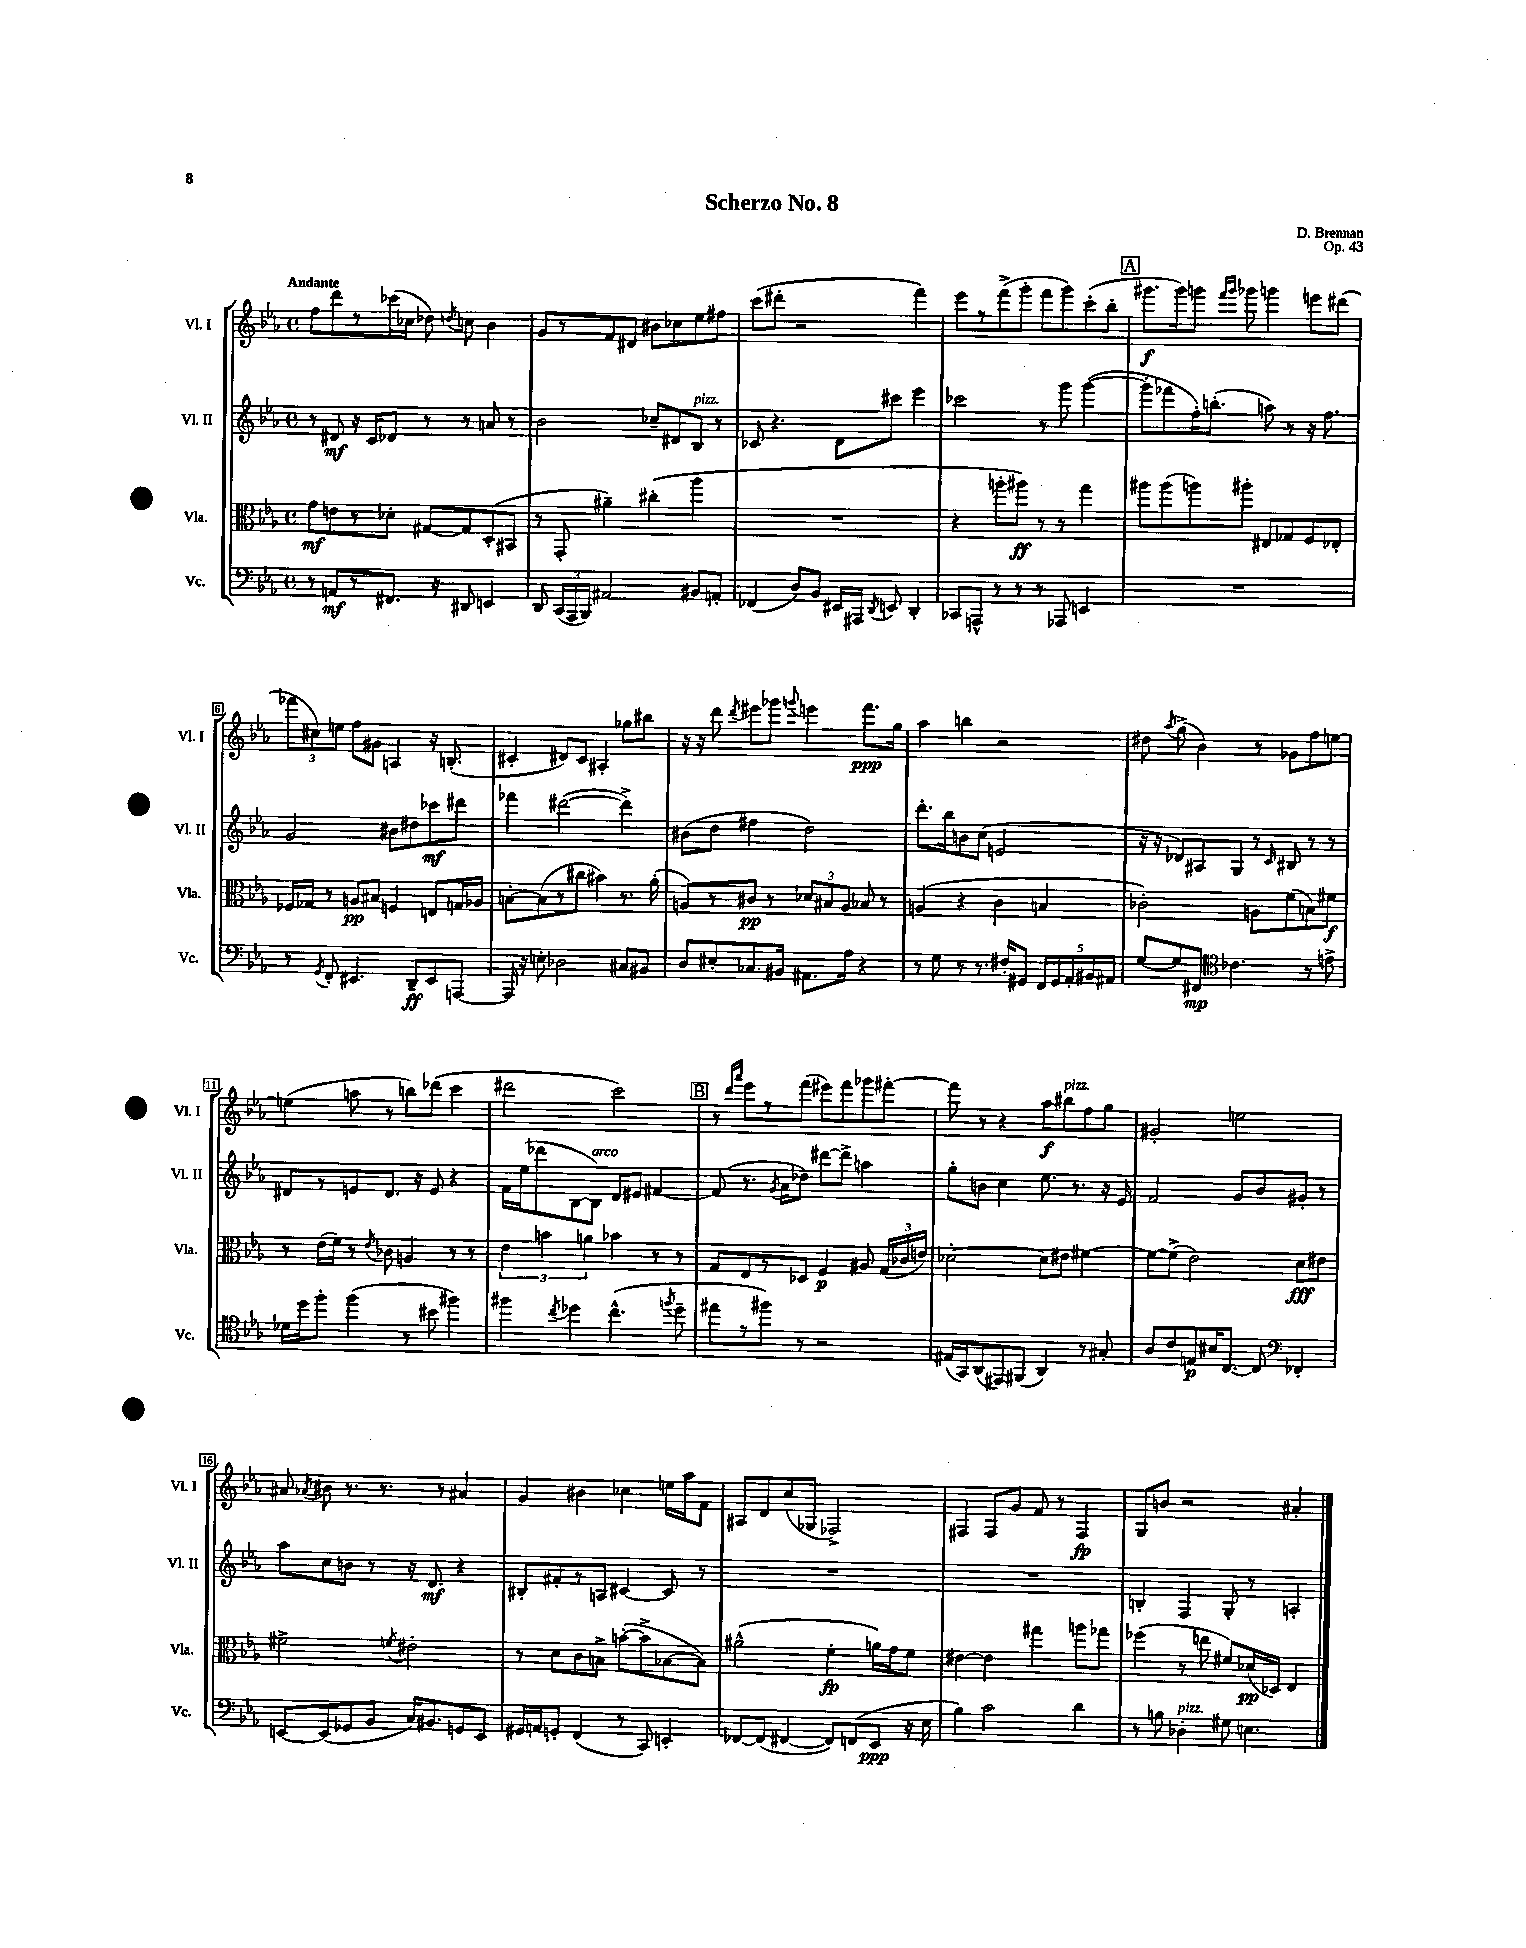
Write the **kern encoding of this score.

**kern	**dynam	**kern	**dynam	**kern	**dynam	**kern	**dynam
*part4	*part4	*part3	*part3	*part2	*part2	*part1	*part1
*staff4	*staff4	*staff3	*staff3	*staff2	*staff2	*staff1	*staff1
*I"Vc.	*	*I"Vla.	*	*I"Vl. II	*	*I"Vl. I	*
*I'Vc.	*	*I'Vla.	*	*I'Vl. II	*	*I'Vl. I	*
*clefF4	*	*clefC3	*	*clefG2	*	*clefG2	*
*k[b-e-a-]	*	*k[b-e-a-]	*	*k[b-e-a-]	*	*k[b-e-a-]	*
*M4/4	*	*M4/4	*	*M4/4	*	*M4/4	*
*met(c)	*	*met(c)	*	*met(c)	*	*met(c)	*
=1	=1	=1	=1	=1	=1	=1	=1
!	!	!	!	!	!	!LO:TX:a:B:t=Andante	!
8r	.	8g\L	mf	8r	.	8ff\L	.
8AAn/L	mf	8en\	.	8d#X/	mf	8ddd\	.
8r	.	8r	.	16r	.	8r	.
.	.	.	.	16c/KL	.	.	.
8.FF#X/J	.	8d-X'\J	.	8d-X/J	.	(16ccc-X\L	.
.	.	.	.	.	.	16cc-X\JJ	.
.	.	[8G#X/L	.	8r	.	8dd-X\)	.
16r	.	.	.	.	.	.	.
.	.	.	.	.	.	8qddn/	.
8DD#X/	.	8G#/]	.	8r	.	8ccn\	.
4EEn/	.	(8D'/	.	8an/	.	4b-\	.
.	.	8BB#X/J	.	8r	.	.	.
=2	=2	=2	=2	=2	=2	=2	=2
8DD/	.	8r	.	2b-\	.	8g/L	.
(24CC/LL	.	8GG'/	.	.	.	8r	.
24AAA-/	.	.	.	.	.	.	.
24BBB-/JJ)	.	.	.	.	.	.	.
2AA#X/	.	4a#X~\)	.	.	.	8f/	.
.	.	.	.	.	.	8d#X/J	.
.	.	(4cc#X'\	.	8cc-X~/L	.	8b#X\L	.
.	.	.	.	8d#X/	.	8cc-X\	.
!	!	!	!	!LO:TX:a:i:t=pizz.	!	!	!
8BB#X/L	.	4aa-\	.	8B-/J	.	8ee-\	.
8AAn'/J	.	.	.	8r	.	8ff#X\J	.
=3	=3	=3	=3	=3	=3	=3	=3
(4FF-X/	.	1r	.	8c-X/	.	(8ccc\L	.
.	.	.	.	4.r	.	8ddd#X'\J	.
8D/L)	.	.	.	.	.	2r	.
8BB-/J	.	.	.	.	.	.	.
16EE#X/LL	.	.	.	8d\L	.	.	.
16AAA#X/JJ	.	.	.	.	.	.	.
8qDD/	.	.	.	.	.	.	.
8EEn/	.	.	.	8ccc#X\J	.	.	.
4DD'/	.	.	.	4eee-\	.	4fff\)	.
=4	=4	=4	=4	=4	=4	=4	=4
8CC-X/L	.	4r	.	2ccc-X\	.	8eee-\L	.
8AAAn^^/J	.	.	.	.	.	8r	.
8r	.	8aan'\L	.	.	.	(8fff^\	.
8r	.	8aa#X\J)	ff	.	.	8ggg'\J	.
8r	.	8r	.	8r	.	8fff\L	.
8AAA-X/	.	8r	.	8ggg\	.	8ggg\)	.
4EEn/	.	4gg\	.	([4ggg\	.	(8ccc'\	.
.	.	.	.	.	.	8bb-'\J	.
!!LO:REH:place=s1:t=A
=5	=5	=5	=5	=5	=5	=5	=5
1r	.	8aa#X\L	.	8ggg'\L]	.	8.ggg#X\L	f
.	.	(8aa#\	.	8fff-X\	.	.	.
.	.	.	.	.	.	16ggg#\k)	.
.	.	8aan\)	.	16ff'\K)	.	8gggn\J	.
.	.	.	.	(8.bbn'\J	.	.	.
.	.	.	.	.	.	16qqfff/LL	.
.	.	.	.	.	.	16qqggg/JJ	.
.	.	8aa#X'\J	.	.	.	8ggg-X\	.
.	.	8E#X/L	.	8aan\)	.	4gggn\	.
.	.	8G-X/	.	8r	.	.	.
.	.	8F/	.	16r	.	8eeen\L	.
.	.	.	.	8.ff\	.	.	.
.	.	8E-X'/J	.	.	.	(8ddd#X\J	.
!!LO:LB:g=z
=6	=6	=6	=6	=6	=6	=6	=6
8r	.	16F-X/LL	.	2g/	.	12fff-X\L	.
.	.	16G-X/JJ	.	.	.	.	.
.	.	.	.	.	.	12cc#X\)	.
8qGG/	.	.	.	.	.	.	.
8FF'/	.	8r	.	.	.	.	.
.	.	.	.	.	.	12een\J	.
4.EE#X/	.	8An/L	pp	.	.	8ff\L	.
.	.	8B#X/J	.	.	.	8g#X\J	.
.	.	4Fn/	.	8b#X\L	.	4An/	.
8DD~/L	ff	.	.	8dd#X\	.	.	.
8EE#/	.	8En/L	.	8ccc-X\	mf	16r	.
.	.	.	.	.	.	(8.Bn'/	.
[8AAAn/J	.	16Gn/L	.	8ddd#X\J	.	.	.
.	.	16A-X/JJ	.	.	.	.	.
=7	=7	=7	=7	=7	=7	=7	=7
16AAA/]	.	[8Bn'\L	.	4fff-X\	.	4c#X'/	.
16r	.	.	.	.	.	.	.
8En'\	.	(8B\]	.	.	.	.	.
2D-X\	.	8r	.	([2ddd#X\	.	8d#X/L)	.
.	.	8cc#X\J	.	.	.	8c#/J	.
.	.	4b#X\)	.	.	.	4A#X'/	.
8C#X/L	.	8.r	.	4ddd#^\])	.	8gg-X\L	.
8BB#X/J	.	.	.	.	.	8bb#X\J	.
.	.	(16a-'\	.	.	.	.	.
=8	=8	=8	=8	=8	=8	=8	=8
8D/L	.	8An/L)	.	(8b#X\L	.	16r	.
.	.	.	.	.	.	16r	.
8E#X'/	.	8r	.	8dd\J	.	8ddd\	.
.	.	.	.	.	.	8qddd/	.
8.C-X/	.	8c#X/J	pp	4ff#X\	.	8eee#X\L	.
.	.	8r	.	.	.	8ggg-X\J	.
16BB#X/Jk	.	.	.	.	.	.	.
.	.	.	.	.	.	8qqgggn/	.
8.AA#X\L	.	12d-X/L	.	2dd\)	.	4eeen\	.
.	.	12B#X/	.	.	.	.	.
.	.	12A/J	.	.	.	.	.
16A-\Jk	.	.	.	.	.	.	.
4r	.	8B-X/	.	.	.	8.fff\L	ppp
.	.	8r	.	.	.	.	.
.	.	.	.	.	.	16gg\Jk	.
=9	=9	=9	=9	=9	=9	=9	=9
8r	.	(4An/	.	8.ddd'\L	.	4aa-\	.
8G\	.	.	.	.	.	.	.
.	.	.	.	16bb-\k	.	.	.
8r	.	4r	.	8bn\	.	4bbn\	.
8.r	.	.	.	(8cc\J	.	.	.
.	.	4c\	.	2en/	.	2r	.
16F#X'/KL	.	.	.	.	.	.	.
8GG#X/J	.	.	.	.	.	.	.
20FF/LL	.	4Bn/	.	.	.	.	.
20GG#/	.	.	.	.	.	.	.
20AA-'/	.	.	.	.	.	.	.
20BB#X/	.	.	.	.	.	.	.
20AA#X/JJ	.	.	.	.	.	.	.
=10	=10	=10	=10	=10	=10	=10	=10
[8G/L	.	2c-X'\)	.	16r	.	8dd#X\	.
.	.	.	.	16r	.	.	.
.	.	.	.	.	.	8qaa-/	.
8G/]	.	.	.	8d-X/L)	.	(8gg^\	.
8FF#X/J	mp	.	.	8A#X/	.	4b-\)	.
*clefC4	*	*	*	*	*	*	*
4.c-X\	.	.	.	8G/J	.	.	.
.	.	8An\L	.	8r	.	8r	.
.	.	.	.	16qqc/	.	.	.
.	.	(8f\	.	8B#X/	.	8g-X\L	.
8r	.	8Bn\)	.	8r	.	8ff\	.
8en^\	.	8f#X\J	f	8r	.	[8een\J	.
!!LO:LB:g=z
=11	=11	=11	=11	=11	=11	=11	=11
16d-X\LL	.	8r	.	8d#X/L	.	(4een\]	.
16dd\J	.	.	.	.	.	.	.
8ff'\J	.	(16e-\LL	.	8r	.	.	.
.	.	16f\JJ)	.	.	.	.	.
(4ff\	.	8r	.	8en/	.	8aan\	.
.	.	8qe-/	.	.	.	.	.
.	.	8c-X\	.	8.d#/J	.	8r	.
8r	.	4An/	.	.	.	8bbn\L)	.
.	.	.	.	16r	.	.	.
8b#X\	.	.	.	8e/	.	(8ddd-X\J	.
4ff#X\)	.	8r	.	4r	.	4ccc\	.
.	.	8r	.	.	.	.	.
=12	=12	=12	=12	=12	=12	=12	=12
4ff#X\	.	6e-\	.	16f\LL	.	2ddd#X\	.
.	.	.	.	(16ee-\J	.	.	.
.	.	.	.	8ddd-X\	.	.	.
.	.	6bn\	.	.	.	.	.
8qcc/	.	.	.	.	.	.	.
4dd-X\	.	.	.	[8B-\	.	.	.
.	.	6an\	.	.	.	.	.
!	!	!	!	!LO:TX:a:i:t=arco	!	!	!
.	.	.	.	8B-\J])	.	.	.
(4.cc^^\	.	4b-X\	.	8d/L	.	2ccc\)	.
.	.	.	.	8e#X/J	.	.	.
.	.	8r	.	[4f#X/	.	.	.
8qffn/	.	.	.	.	.	.	.
8dd-~\	.	8r	.	.	.	.	.
!!LO:REH:place=s1:t=B
=13	=13	=13	=13	=13	=13	=13	=13
8ee#X\L	.	8G/L	.	(8f#/]	.	8r	.
.	.	.	.	.	.	16qqddd/LL	.
.	.	.	.	.	.	16qqaaa-/JJ	.
8r	.	8E-/	.	8.r	.	8eee-\L	.
8ff#X\J)	.	8r	.	.	.	8r	.
.	.	.	.	8qg/	.	.	.
.	.	.	.	16a-\KL	.	.	.
8r	.	8D-X/J	.	8dd-X\J)	.	(8fff\J	.
2r	.	4F/	p	[8ddd#X\L	.	8eee#X\L)	.
.	.	.	.	8ddd#^\J]	.	8fff\	.
.	.	8A#X/	.	4aan\	.	8ggg-X\	.
.	.	(24G/LL	.	.	.	[8fff#X'\J	.
.	.	24c-X/	.	.	.	.	.
.	.	24en/JJ)	.	.	.	.	.
=14	=14	=14	=14	=14	=14	=14	=14
(16E#X/LL	.	[2d-X'\	.	8gg'\L	.	8fff#\]	.
16GG/J)	.	.	.	.	.	.	.
(8AA-/	.	.	.	8bn\J	.	8r	.
8EE#X/)	.	.	.	4cc\	.	4r	.
(8FF#X/J	.	.	.	.	.	.	.
4AA-/)	.	8d-\L]	.	8.ee-\	.	8aa-\L	f
!	!	!	!	!	!	!LO:TX:a:i:t=pizz.	!
.	.	8e#X\J	.	.	.	8bb#X\	.
.	.	.	.	8.r	.	.	.
8r	.	[4f#X\	.	.	.	8ff\	.
8G#X'/	.	.	.	16r	.	8gg\J	.
.	.	.	.	16e-/	.	.	.
=15	=15	=15	=15	=15	=15	=15	=15
8A-/L	.	8f#\L_	.	2f/	.	2g#X'/	.
8c/	.	(8f#^\J]	.	.	.	.	.
8En/	p	2e-\)	.	.	.	.	.
16B#X/K	.	.	.	.	.	.	.
[8.C/J	.	.	.	.	.	.	.
.	.	.	.	8g/L	.	2een\	.
8C/]	.	.	.	8b-/	.	.	.
*clefF4	*	*	*	*	*	*	*
4FF-X'/	.	8d\L	fff	8g#X'/J	.	.	.
.	.	8e#X\J	.	8r	.	.	.
!!LO:LB:g=z
=16	=16	=16	=16	=16	=16	=16	=16
[8EEn/L	.	2f#X^\	.	8aa-\L	.	8a#X/	.
.	.	.	.	.	.	8qa-X/	.
(8EE/]	.	.	.	8cc\	.	8b#X\	.
8GG-X/	.	.	.	8bn\J	.	8.r	.
8BB-/J	.	.	.	8r	.	.	.
.	.	.	.	.	.	8.r	.
.	.	8qfn/	.	.	.	.	.
16C/KL)	.	2e#X'\	.	16r	.	.	.
8.BB#X/	.	.	.	8.d/	mf	.	.
.	.	.	.	.	.	8r	.
8GGn/	.	.	.	4r	.	4a#X/	.
8EE/J	.	.	.	.	.	.	.
=17	=17	=17	=17	=17	=17	=17	=17
16GG#X/LL	.	8r	.	8B#X'/L	.	4g/	.
16AAn/J	.	.	.	.	.	.	.
8GGn'/J	.	8d\L	.	8f#X'/	.	.	.
(4FF/	.	8c\	.	8r	.	4b#X\	.
.	.	8Bn^\J	.	8An/J	.	.	.
8r	.	([8bn'\L	.	[4c#X/	.	4cc-X\	.
8CC/)	.	8b^\]	.	.	.	.	.
4EEn'/	.	[8B-X\	.	8c#/]	.	16een\LL	.
.	.	.	.	.	.	16aa-\J	.
.	.	8B-\J])	.	8r	.	8f\J	.
=18	=18	=18	=18	=18	=18	=18	=18
[8FF-X/L	.	(2a#X^^\	.	1r	.	8A#X/L	.
(8FF-/J]	.	.	.	.	.	8d/	.
[4FF#X/	.	.	.	.	.	(8cc/	.
.	.	.	.	.	.	8G-X/J	.
8FF#/L])	.	4f'\	fp	.	.	2F-X^/)	.
(8FFn/	.	.	.	.	.	.	.
8EE-/J	ppp	16an\LL)	.	.	.	.	.
.	.	16g\J	.	.	.	.	.
16r	.	8f\J	.	.	.	.	.
16E-\	.	.	.	.	.	.	.
=19	=19	=19	=19	=19	=19	=19	=19
4B-\)	.	[4e#X\	.	1r	.	4F#X/	.
2c\	.	4e#\]	.	.	.	8F#/L	.
.	.	.	.	.	.	8g/J	.
.	.	4gg#X\	.	.	.	8f/	.
.	.	.	.	.	.	8r	.
4d\	.	8aan\L	.	.	.	4F#/	fp
.	.	8gg-X\J	.	.	.	.	.
=20	=20	=20	=20	=20	=20	=20	=20
8r	.	(4ff-X\	.	4Bn'/	.	8G/L	.
8Bn\	.	.	.	.	.	8bn/J	.
!LO:TX:a:i:t=pizz.	!	!	!	!	!	!	!
4D-X'\	.	8r	.	4F/	.	2r	.
.	.	8een\	.	.	.	.	.
8G#X\	.	8f#X/L)	.	8G'/	.	.	.
4.En\	.	(16d-X/L	pp	8r	.	.	.
.	.	16D-X/JJ)	.	.	.	.	.
.	.	4E-/	.	4An'/	.	4a#X'/	.
==	==	==	==	==	==	==	==
*-	*-	*-	*-	*-	*-	*-	*-
